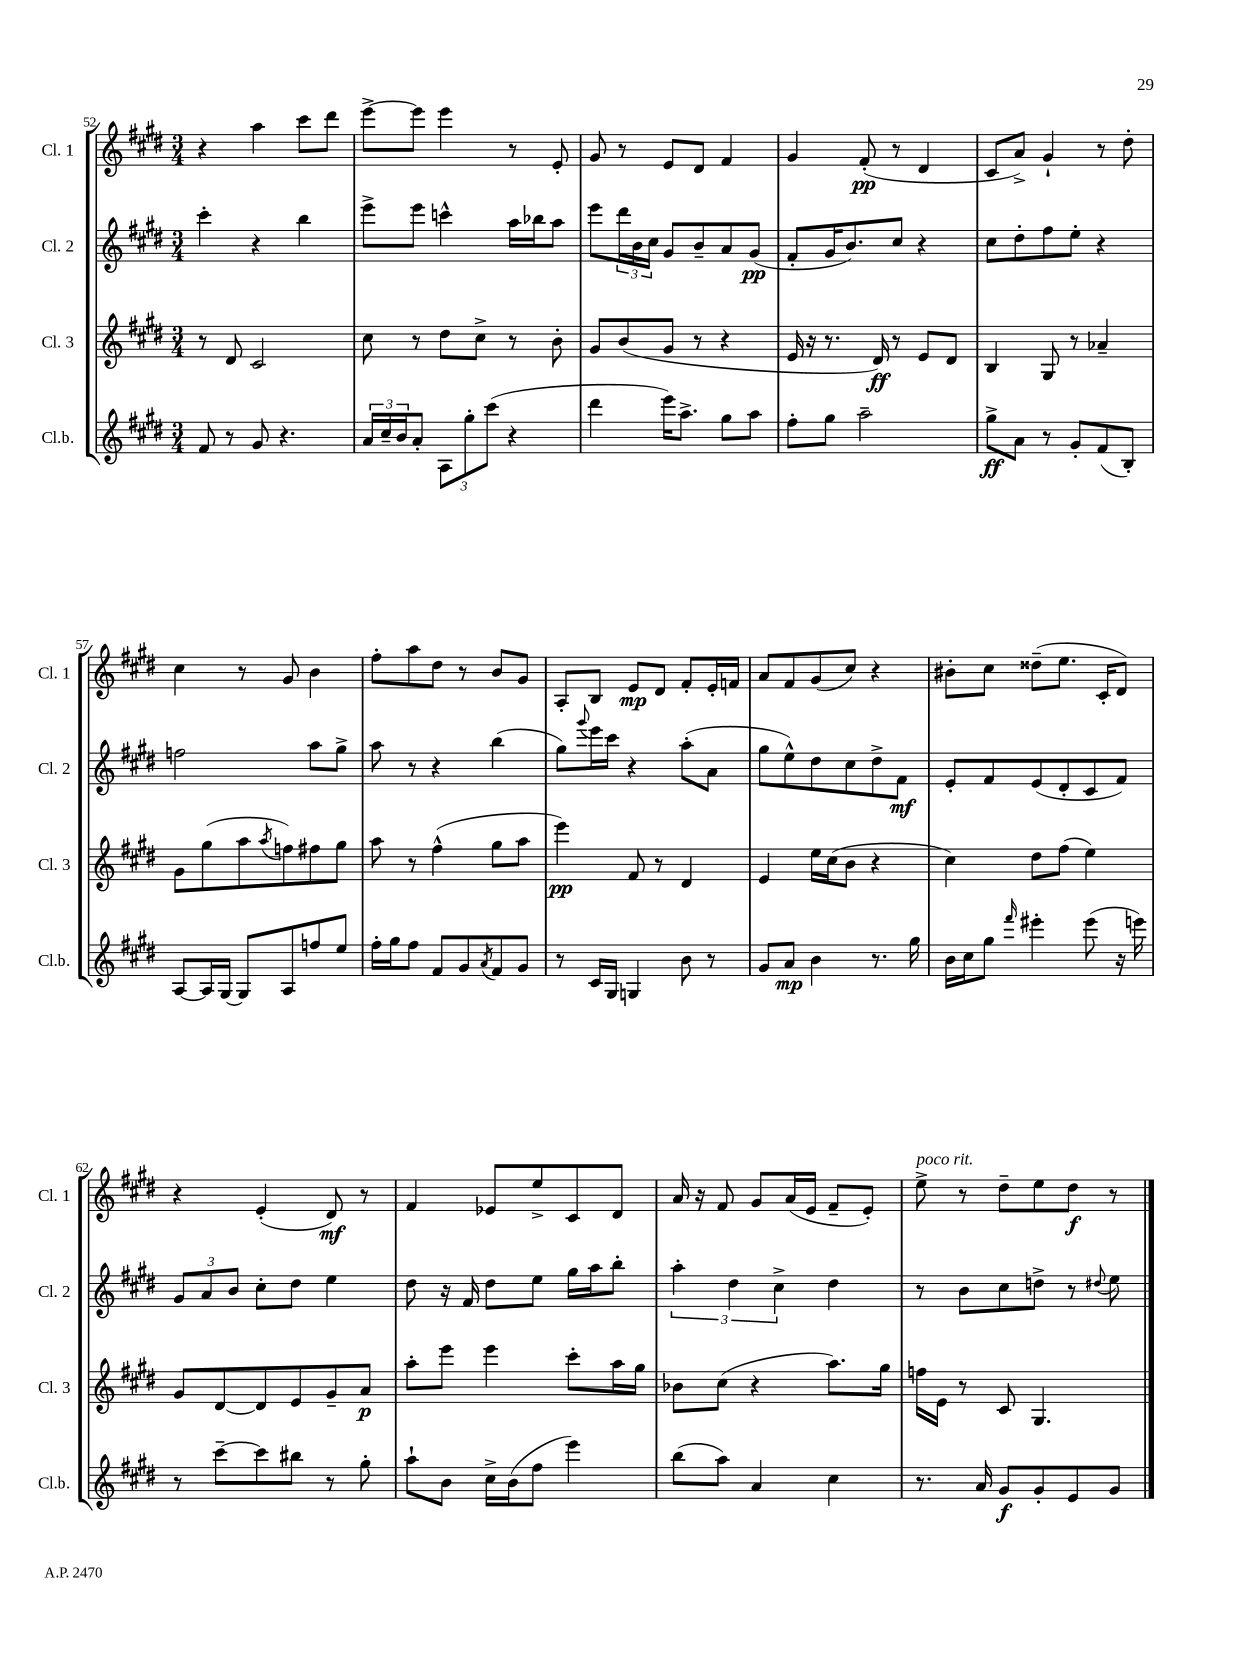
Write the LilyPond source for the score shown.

<<
\new StaffGroup <<
\new Staff = "s0" \with { instrumentName = "Cl. 1" shortInstrumentName = "Cl. 1" } {
    \clef treble \key e \major \numericTimeSignature \time 3/4
    r4 a''4 cis'''8 dis'''8 |
    e'''8~-> e'''8 e'''4 r8 e'8-. |
    gis'8 r8 e'8 dis'8 fis'4 |
    gis'4 fis'8-.\pp( r8 dis'4 |
    cis'8 a'8->) gis'4-! r8 dis''8-. |
    cis''4 r8 gis'8 b'4 |
    fis''8-. a''8 dis''8 r8 b'8 gis'8 |
    a8-. b8 e'8\mp dis'8 fis'8-. e'16-. f'16 |
    a'8 fis'8 gis'8( cis''8) r4 |
    bis'8-. cis''8 disis''8--( e''8. cis'16-. dis'8) |
    r4 e'4-.( dis'8\mf) r8 |
    fis'4 ees'8 e''8-> cis'8 dis'8 |
    a'16 r16 fis'8 gis'8 a'16( e'16 fis'8-- e'8-.) |
    e''8->^\markup { \italic "poco rit." } r8 dis''8-- e''8 dis''8\f r8 \bar "|." |
}
\new Staff = "s1" \with { instrumentName = "Cl. 2" shortInstrumentName = "Cl. 2" } {
    \clef treble \key e \major \numericTimeSignature \time 3/4
    cis'''4-. r4 b''4 |
    e'''8-> e'''8 c'''4-^ a''16 bes''16 a''8 |
    e'''8 \tuplet 3/2 { dis'''16 b'16 cis''16 } gis'8 b'8-- a'8 gis'8\pp( |
    fis'8-. gis'16 b'8.) cis''8 r4 |
    cis''8 dis''8-. fis''8 e''8-. r4 |
    f''2 a''8 gis''8-> |
    a''8 r8 r4 b''4( |
    gis''8) \appoggiatura { gis'''8 } e'''16 cis'''16 r4 a''8-.( a'8 |
    gis''8 e''8-^) dis''8 cis''8 dis''8-> fis'8\mf |
    e'8-. fis'8 e'8( dis'8-. cis'8 fis'8) |
    \tuplet 3/2 { gis'8 a'8 b'8 } cis''8-. dis''8 e''4 |
    dis''8 r16 fis'16 dis''8 e''8 gis''16 a''16 b''8-. |
    \tuplet 3/2 { a''4-. dis''4 cis''4-> } dis''4 |
    r8 b'8 cis''8 d''8-> r8 \appoggiatura { dis''8 } e''8 \bar "|." |
}
\new Staff = "s2" \with { instrumentName = "Cl. 3" shortInstrumentName = "Cl. 3" } {
    \clef treble \key e \major \numericTimeSignature \time 3/4
    r8 dis'8 cis'2 |
    cis''8 r8 dis''8 cis''8-> r8 b'8-. |
    gis'8 b'8( gis'8 r8 r4 |
    e'16 r16 r8. dis'16\ff) r8 e'8 dis'8 |
    b4 gis8 r8 aes'4-- |
    gis'8 gis''8( a''8 \acciaccatura { a''8 } f''8) fis''8 gis''8 |
    a''8 r8 fis''4-^( gis''8 a''8 |
    e'''4\pp) fis'8 r8 dis'4 |
    e'4 e''16 cis''16( b'8 r4 |
    cis''4) dis''8 fis''8( e''4) |
    gis'8 dis'8~ dis'8 e'8 gis'8-- a'8\p |
    a''8-. e'''8 e'''4 cis'''8-. a''16 gis''16 |
    bes'8 cis''8( r4 a''8.) gis''16 |
    f''16 e'16 r8 cis'8 gis4. \bar "|." |
}
\new Staff = "s3" \with { instrumentName = "Cl.b." shortInstrumentName = "Cl.b." } {
    \clef treble \key e \major \numericTimeSignature \time 3/4
    fis'8 r8 gis'8 r4. |
    \tuplet 3/2 { a'16 cis''16-- b'16 } a'8-. \tuplet 3/2 { a8 gis''8-. cis'''8( } r4 |
    dis'''4 e'''16) a''8.-> gis''8 a''8 |
    fis''8-. gis''8 a''2-- |
    gis''8->\ff a'8 r8 gis'8-. fis'8( b8-.) |
    a8~ a16 gis16~ gis8 a8 f''8 e''8 |
    fis''16-. gis''16 fis''8 fis'8 gis'8 \acciaccatura { a'8 } fis'8 gis'8 |
    r8 cis'16 gis16 g4 b'8 r8 |
    gis'8 a'8\mp b'4 r8. gis''16 |
    b'16 cis''16 gis''8 \grace { fis'''16 } eis'''4-. eis'''8( r16 e'''16) |
    r8 cis'''8~-- cis'''8 bis''8 r8 gis''8-. |
    a''8-! b'8 cis''16-> b'16( fis''8 e'''4) |
    b''8( a''8) a'4 cis''4 |
    r8. a'16 gis'8\f gis'8-. e'8 gis'8 \bar "|." |
}
>>
>>
\layout { \context { \Score currentBarNumber = #52 } }
